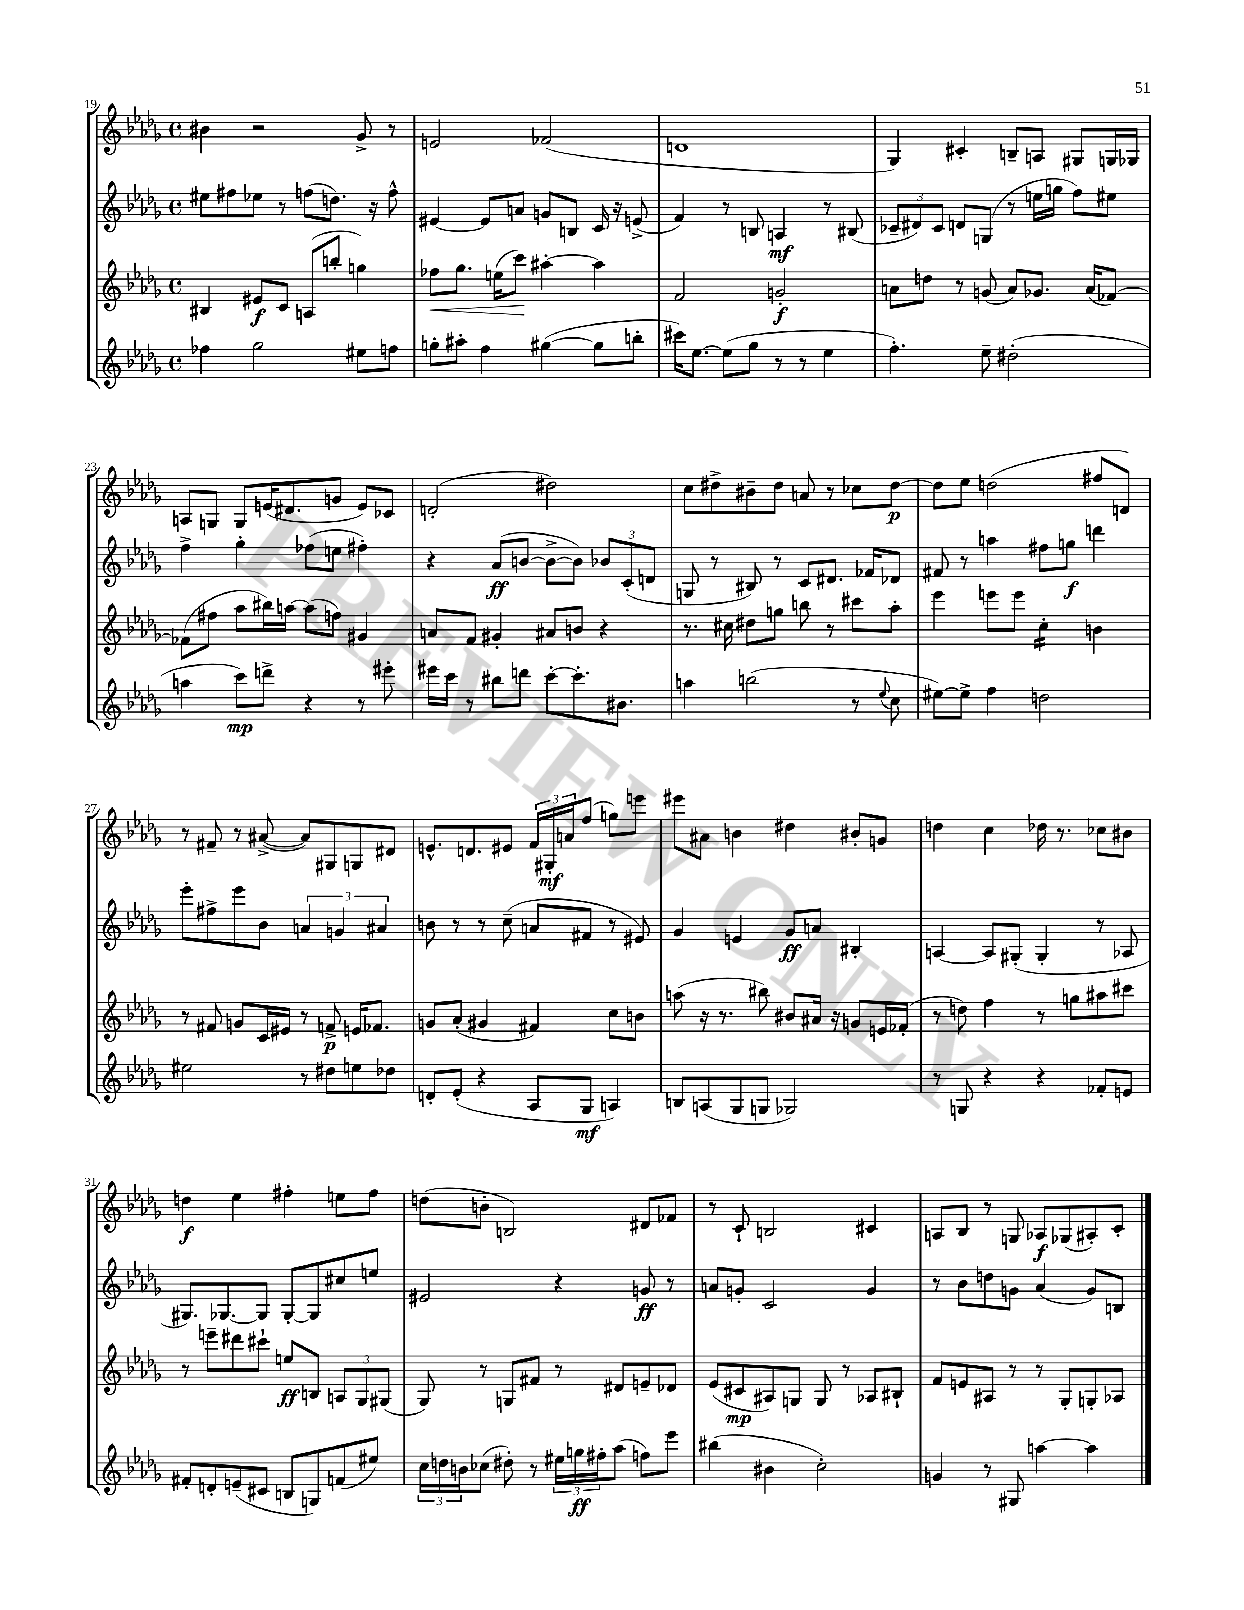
<<
\new StaffGroup <<
\new Staff = "s0" {
    \clef treble \key des \major \defaultTimeSignature \time 4/4
    bis'4 r2 ges'8-> r8 |
    e'2 fes'2( |
    d'1 |
    ges4) cis'4-. b8-- a8 gis8 g16 ges16 |
    a8 g8 g8 e'16( dis'8. g'8 e'8) ces'8 |
    d'2-.( dis''2) |
    c''8 dis''8-> bis'8-- dis''8 a'8 r8 ces''8 dis''8~\p |
    dis''8 ees''8 d''2( fis''8 d'8) |
    r8 fis'8-- r8 ais'8~->( ais'8) gis8 g8 dis'8 |
    e'8.-^ d'8. eis'8 \tuplet 3/2 { f'16 gis16-.\mf a'16 } f''8( g''8) e'''8 |
    eis'''8 ais'8 b'4 dis''4 bis'8-. g'8 |
    d''4 c''4 des''16 r8. ces''8 bis'8 |
    d''4\f ees''4 fis''4-. e''8 fis''8 |
    d''8( b'8-. b2) dis'8 fes'8 |
    r8 c'8-! b2 cis'4 |
    a8 bes8 r8 g8 aes8\f ges8( ais8-.) c'8-. \bar "|." |
}
\new Staff = "s1" {
    \clef treble \key des \major \defaultTimeSignature \time 4/4
    eis''8 fis''8 ees''8 r8 f''8( d''8.) r16 f''8-^ |
    eis'4~ eis'8 a'8 g'8 b8 c'16 r16 e'8->( |
    f'4) r8 b8 a4\mf r8 bis8( |
    \tuplet 3/2 { ces'8-- dis'8) ces'8 } d'8 g8( r8 e''16 g''16 f''8) eis''8 |
    f''4-> ges''4-. fes''8( e''8 fis''4-.) |
    r4 aes'8\ff( b'8~ b'8~-> b'8) \tuplet 3/2 { bes'8 c'8-.( d'8 } |
    g8 r8 bis8) r8 c'8 dis'8. fes'16 des'8 |
    fis'8 r8 a''4 fis''8 g''8\f d'''4 |
    ees'''8-. fis''8-> ees'''8 bes'8 \tuplet 3/2 { a'4 g'4 ais'4 } |
    b'8 r8 r8 c''8--( a'8 fis'8 r8 eis'8) |
    ges'4 e'4 ges'8\ff a'8 bis4-. |
    a4~ a8 gis8-.( gis4-. r8 aes8 |
    gis8.) ges8.~ ges8 ges8~-. ges8 cis''8 e''8 |
    eis'2 r4 g'8\ff r8 |
    a'8 g'8-. c'2 g'4 |
    r8 bes'8 d''8 g'8 aes'4( g'8) b8 \bar "|." |
}
\new Staff = "s2" {
    \clef treble \key des \major \defaultTimeSignature \time 4/4
    bis4 eis'8\f c'8 a8( b''8-. g''4) |
    fes''8\< ges''8. e''16( c'''8\!) ais''4~-. ais''4 |
    f'2 g'2-.\f |
    a'8 d''8 r8 g'8( a'8) ges'8. a'16( fes'8~) |
    fes'8( fis''8 aes''8 bis''16) a''16~ a''8( f''8) gis'4 |
    a'8 f'8 gis'4-. ais'8 b'8 r4 |
    r8. cis''16 dis''8 g''8 b''8 r8 cis'''8 aes''8-. |
    ees'''4 e'''8 e'''8 c''4:16-. b'4 |
    r8 fis'8 g'8 c'16 eis'16 r8 f'8->\p e'16 fes'8. |
    g'8 aes'8-.( gis'4 fis'4) c''8 b'8 |
    a''8( r16 r8. bis''8) bis'8 ais'16 r16 g'8 e'16 fes'16-.( |
    r8 d''8) f''4 r8 g''8 ais''8 cis'''8 |
    r8 e'''8-- dis'''8 cis'''8-! e''8\ff b8 \tuplet 3/2 { a8 ges8 gis8( } |
    ges8) r8 g8 fis'8 r8 dis'8 e'8-- des'8 |
    ees'8( cis'8\mp ais8) g8 g8 r8 aes8 bis8-! |
    f'8 e'8 ais8 r8 r8 ges8-. g8-. aes8 \bar "|." |
}
\new Staff = "s3" {
    \clef treble \key des \major \defaultTimeSignature \time 4/4
    fes''4 ges''2 eis''8 f''8 |
    g''8-. ais''8-. f''4 gis''4~( gis''8 b''8-. |
    cis'''16) ees''8.~ ees''8( ges''8 r8 r8 ees''4 |
    f''4.-.) ees''8-- dis''2-.( |
    a''4 c'''8\mp) d'''8-> r4 r8 eis'''8-. |
    eis'''16 c'''16 r8 bis''8 d'''8 c'''8~-. c'''8.-. bis'8. |
    a''4 b''2( r8 \appoggiatura { ees''8 } c''8 |
    eis''8~) eis''8-> f''4 d''2 |
    eis''2 r8 dis''8 e''8 des''8 |
    d'8-. ees'8-.( r4 aes8 ges8\mf a4) |
    b8 a8( ges8 g8 ges2) |
    r8 g8 r4 r4 fes'8-. e'8 |
    fis'8-. d'8-. e'8--( cis'8 b8 g8) f'8( eis''8) |
    \tuplet 3/2 { c''16 d''16 b'16 } ces''8( dis''8-.) r8 \tuplet 3/2 { eis''16 g''16\ff fis''16-. } aes''8( f''8) ees'''8 |
    bis''4( bis'4 c''2-.) |
    g'4 r8 gis8 a''4~ a''4 \bar "|." |
}
>>
>>
\layout { \context { \Score currentBarNumber = #19 } }
